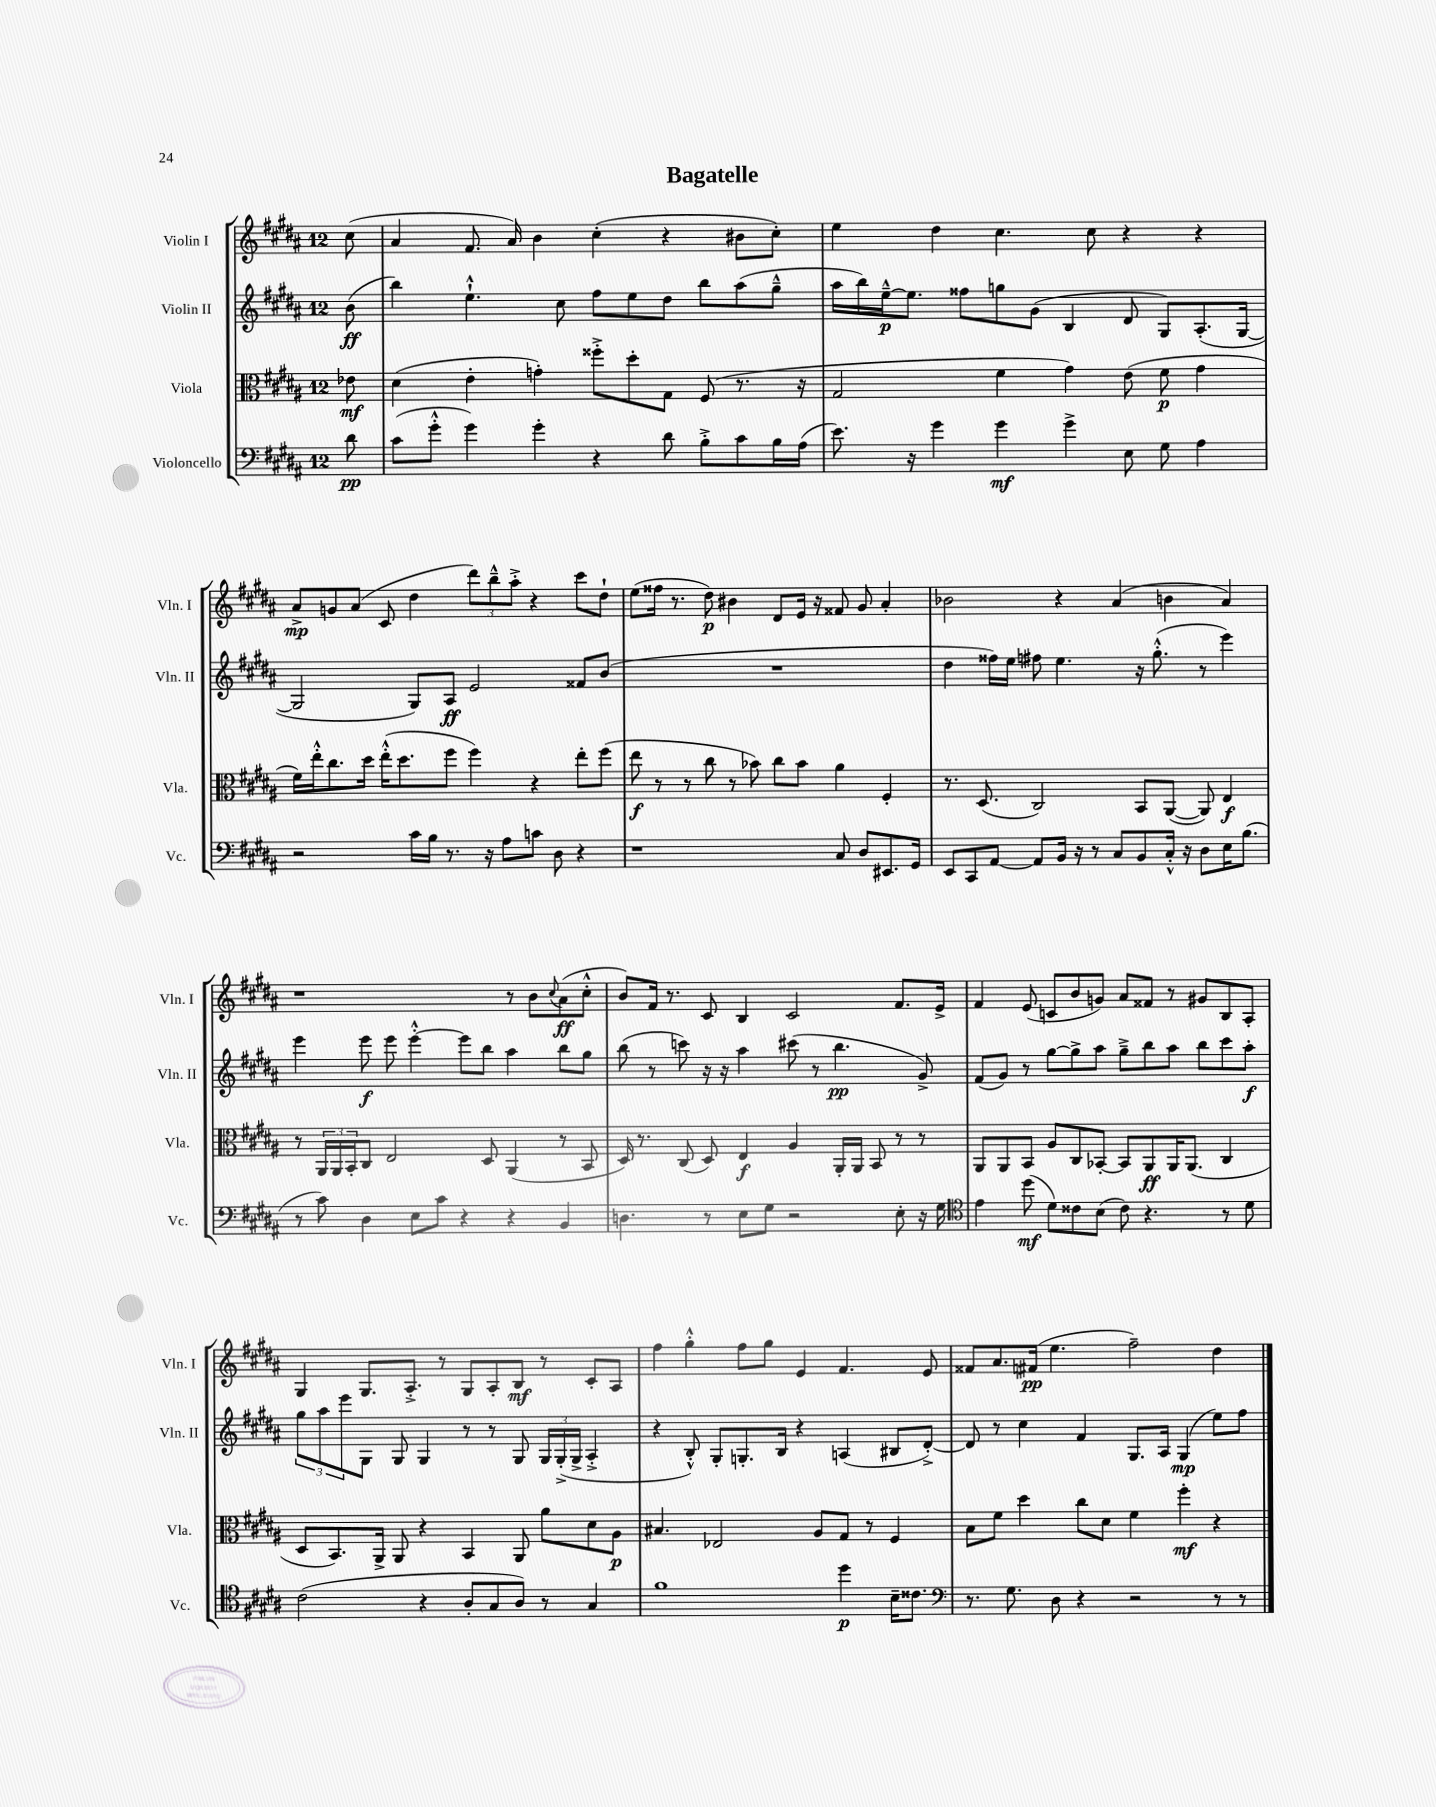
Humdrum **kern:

**kern	**dynam	**kern	**dynam	**kern	**dynam	**kern	**dynam
*part4	*part4	*part3	*part3	*part2	*part2	*part1	*part1
*staff4	*staff4	*staff3	*staff3	*staff2	*staff2	*staff1	*staff1
*I"Violoncello	*	*I"Viola	*	*I"Violin II	*	*I"Violin I	*
*I'Vc.	*	*I'Vla.	*	*I'Vln. II	*	*I'Vln. I	*
*clefF4	*	*clefC3	*	*clefG2	*	*clefG2	*
*k[f#c#g#d#a#]	*	*k[f#c#g#d#a#]	*	*k[f#c#g#d#a#]	*	*k[f#c#g#d#a#]	*
*M12/8	*	*M12/8	*	*M12/8	*	*M12/8	*
=	=	=	=	=	=	=	=
8d#\	pp	8e-X\	mf	(8b\	ff	(8cc#\	.
=1	=1	=1	=1	=1	=1	=1	=1
(8c#\L	.	(4d#\	.	4bb\)	.	4a#/	.
8g#'^^\J	.	.	.	.	.	.	.
4g#\)	.	4e'\	.	4.ee`^^\	.	8.f#/	.
.	.	.	.	.	.	16a#/)	.
4g#'\	.	4gn'\)	.	.	.	4b\	.
.	.	.	.	8cc#\	.	.	.
4r	.	8ff##X'^\L	.	8ff#\L	.	(4cc#'\	.
.	.	8dd#'\	.	8ee\	.	.	.
8d#\	.	8G#\J	.	8dd#\J	.	4r	.
8B'^\L	.	(8F#/	.	8bb\L	.	.	.
8c#\	.	8.r	.	(8aa#\	.	8b#X\L	.
16B\L	.	.	.	8gg#~^^\J	.	8cc#'\J)	.
(16A#\JJ	.	16r	.	.	.	.	.
=2	=2	=2	=2	=2	=2	=2	=2
8.e\)	.	2G#/	.	16aa#\LL	.	4ee\	.
.	.	.	.	16bb\)	.	.	.
.	.	.	.	[16ee~^^\J	p	.	.
16r	.	.	.	8.ee\J]	.	.	.
4g#\	.	.	.	.	.	4dd#\	.
.	.	.	.	8ff##X\L	.	.	.
4g#\	mf	4f#\	.	8ggn\	.	4.cc#\	.
.	.	.	.	(8g#\J	.	.	.
4g#^\	.	4g#\)	.	4B/	.	.	.
.	.	.	.	.	.	8cc#\	.
8E\	.	(8e\	.	8d#/	.	4r	.
8G#\	.	8f#\	p	8G#/L)	.	.	.
4A#\	.	4g#\	.	(8.A#'/	.	4r	.
.	.	.	.	[16G#/Jk	.	.	.
!!LO:LB:g=z
=3	=3	=3	=3	=3	=3	=3	=3
2r	.	16f#\LL)	.	2G#/]	.	8a#^/L	mp
.	.	16ee'^^\J	.	.	.	.	.
.	.	8.cc#\	.	.	.	8gn/	.
.	.	.	.	.	.	(8a#/J	.
.	.	16dd#\Jk	.	.	.	.	.
.	.	(16ee'^^\KL	.	.	.	8c#/	.
.	.	8.dd#\	.	.	.	.	.
16c#\LL	.	.	.	8G#/L)	.	4dd#\	.
16B\JJ	.	.	.	.	.	.	.
8.r	.	8ff#\J	.	8A#/J	ff	.	.
.	.	4ff#\)	.	2e/	.	12ddd#\L)	.
16r	.	.	.	.	.	.	.
.	.	.	.	.	.	12bb~^^\	.
8A#\L	.	.	.	.	.	.	.
.	.	.	.	.	.	12aa#'^\J	.
8cn\J	.	4r	.	.	.	4r	.
8D#\	.	.	.	.	.	.	.
4r	.	8ee'\L	.	8f##X/L	.	8ccc#\L	.
.	.	(8ff#\J	.	(8b/J	.	8dd#`\J	.
=4	=4	=4	=4	=4	=4	=4	=4
1r	.	8ee\	f	1.r	.	(8ee\L	.
.	.	8r	.	.	.	16ff##X\Jk	.
.	.	.	.	.	.	8.r	.
.	.	8r	.	.	.	.	.
.	.	8cc#\	.	.	.	8dd#\)	p
.	.	8r	.	.	.	4b#X\	.
.	.	8b-X\)	.	.	.	.	.
.	.	8cc#\L	.	.	.	8d#/L	.
.	.	8b-\J	.	.	.	16e/Jk	.
.	.	.	.	.	.	16r	.
8C#/	.	4a#\	.	.	.	8f##X/	.
8D#/L	.	.	.	.	.	8g#/	.
8.EE#X/	.	4F#'/	.	.	.	4a#'/	.
16GG#/Jk	.	.	.	.	.	.	.
=5	=5	=5	=5	=5	=5	=5	=5
8EE/L	.	8.r	.	4dd#\	.	2b-X\	.
8CC#/	.	.	.	.	.	.	.
.	.	(8.D#/	.	.	.	.	.
[8AA#/J	.	.	.	16ff##X\LL)	.	.	.
.	.	.	.	16ee\JJ	.	.	.
8AA#/L]	.	2C#/)	.	8ff#X\	.	.	.
16BB/Jk	.	.	.	4.ee\	.	4r	.
16r	.	.	.	.	.	.	.
8r	.	.	.	.	.	.	.
8C#/L	.	.	.	.	.	(4a#/	.
8BB/	.	8BB/L	.	16r	.	.	.
.	.	.	.	(8.gg#'^^\	.	.	.
16C#'^^/Jk	.	([8AA#/J	.	.	.	4bn\	.
16r	.	.	.	.	.	.	.
8D#\L	.	8AA#/])	.	8r	.	.	.
16E\K	.	4E/	f	4eee\)	.	4a#/)	.
(8.B\J	.	.	.	.	.	.	.
!!LO:LB:g=z
=6	=6	=6	=6	=6	=6	=6	=6
8r	.	8r	.	4eee\	.	1r	.
8c#\)	.	24AA#/LL	.	.	.	.	.
.	.	24AA#/	.	.	.	.	.
.	.	24BB'/J	.	.	.	.	.
4D#\	.	8C#/J	.	8eee\	f	.	.
.	.	2E/	.	8eee\	.	.	.
8E\L	.	.	.	[4eee'^^\	.	.	.
8c#\J	.	.	.	.	.	.	.
4r	.	.	.	8eee\L]	.	.	.
.	.	8D#/	.	8bb\J	.	.	.
4r	.	(4AA#/	.	4aa#\	.	8r	.
.	.	.	.	.	.	8b\L	.
.	.	.	.	.	.	8qqcc#/	.
4BB/	.	8r	.	8bb\L	.	(8a#\	ff
.	.	8BB/	.	8gg#\J	.	8cc#'^^\J	.
=7	=7	=7	=7	=7	=7	=7	=7
4.Dn\	.	16D#/)	.	(8bb\	.	8b/L)	.
.	.	8.r	.	.	.	.	.
.	.	.	.	8r	.	16f#/Jk	.
.	.	.	.	.	.	8.r	.
.	.	(8C#/	.	8cccn\)	.	.	.
8r	.	8D#/)	.	16r	.	8c#/	.
.	.	.	.	16r	.	.	.
8E\L	.	4E/	f	4aa#\	.	4B/	.
8G#\J	.	.	.	.	.	.	.
2r	.	4A#/	.	(8ccc#X\	.	2c#/	.
.	.	.	.	8r	.	.	.
.	.	16AA#'/LL	.	4.bb\	pp	.	.
.	.	16AA#/JJ	.	.	.	.	.
.	.	8BB/	.	.	.	.	.
8E'\	.	8r	.	.	.	8.f#/L	.
16r	.	8r	.	8g#^/)	.	.	.
16G#\	.	.	.	.	.	16e^/Jk	.
=8	=8	=8	=8	=8	=8	=8	=8
*clefC4	*	*	*	*	*	*	*
4e\	.	8AA#/L	.	(8f#/L	.	4f#/	.
.	.	8AA#/	.	8g#/J)	.	.	.
(8dd#\	mf	8BB/J	.	8r	.	(8e/	.
8d#\L)	.	8A#/L	.	[8gg#\L	.	8cn/L	.
8c##X\	.	8C#/	.	8gg#^\]	.	8b/	.
(8B\J	.	[8BB-X'/J	.	8aa#\J	.	8gn/J)	.
8c##\)	.	8BB-/L]	.	8gg#~^\L	.	8a#/L	.
4.r	.	8AA#/	ff	8bb\	.	8f##X/J	.
.	.	16AA#/K	.	8aa#\J	.	8r	.
.	.	(8.AA#/J	.	.	.	.	.
.	.	.	.	8bb\L	.	8g#X/L	.
8r	.	4C#/	.	8ccc#\	.	8B/	.
8d#\	.	.	.	8aa#'\J	f	8A#'/J	.
!!LO:LB:g=z
=9	=9	=9	=9	=9	=9	=9	=9
(2c#\	.	8D#/L	.	12gg#\L	.	4G#/	.
.	.	.	.	12aa#\	.	.	.
.	.	8.BB/)	.	.	.	.	.
.	.	.	.	12eee\	.	.	.
.	.	.	.	8G#\J	.	8.G#/L	.
.	.	16AA#^/Jk	.	.	.	.	.
.	.	8AA#/	.	8G#/	.	.	.
.	.	.	.	.	.	8.A#'^/J	.
4r	.	4r	.	4G#/	.	.	.
.	.	.	.	.	.	8r	.
8A#'/L	.	4BB/	.	8r	.	8G#/L	.
8G#/	.	.	.	8r	.	8A#'/	.
8A#/J)	.	8AA#/	.	8G#/	.	8B/J	mf
8r	.	8a#\L	.	24G#/LL	.	8r	.
.	.	.	.	(24G#'^/	.	.	.
.	.	.	.	24G#^/JJ	.	.	.
4G#/	.	8d#\	.	4A#'^/	.	8c#'/L	.
.	.	8A#\J	p	.	.	8A#/J	.
=10	=10	=10	=10	=10	=10	=10	=10
1f#	.	4.B#X/	.	4r	.	4ff#\	.
.	.	.	.	8B'^^/)	.	4gg#'^^\	.
.	.	2E-X/	.	8G#'/L	.	.	.
.	.	.	.	8.Gn'/	.	8ff#\L	.
.	.	.	.	.	.	8gg#\J	.
.	.	.	.	16B/Jk	.	.	.
.	.	.	.	4r	.	4e/	.
.	.	8A#/L	.	.	.	.	.
4dd#\	p	8G#/J	.	(4An/	.	4.f#/	.
.	.	8r	.	.	.	.	.
16B~\KL	.	4F#/	.	8B#X/L	.	.	.
8.c##X\J	.	.	.	.	.	.	.
.	.	.	.	[8d#'^/J)	.	8e/	.
=11	=11	=11	=11	=11	=11	=11	=11
*clefF4	*	*	*	*	*	*	*
8.r	.	8B\L	.	8d#/]	.	8f##X/L	.
.	.	8f#\J	.	8r	.	8.a#/	.
8.G#\	.	.	.	.	.	.	.
.	.	4dd#\	.	4cc#\	.	.	.
.	.	.	.	.	.	(16f#X/Jk	pp
8D#\	.	.	.	.	.	4.ee\	.
4r	.	8cc#\L	.	4f#/	.	.	.
.	.	8d#\J	.	.	.	.	.
2r	.	4f#\	.	8.G#/L	.	2ff#~\)	.
.	.	.	.	16A#/Jk	.	.	.
.	.	4ff#'\	mf	(4G#/	mp	.	.
8r	.	4r	.	8ee\L)	.	4dd#\	.
8r	.	.	.	8ff#\J	.	.	.
==	==	==	==	==	==	==	==
*-	*-	*-	*-	*-	*-	*-	*-
